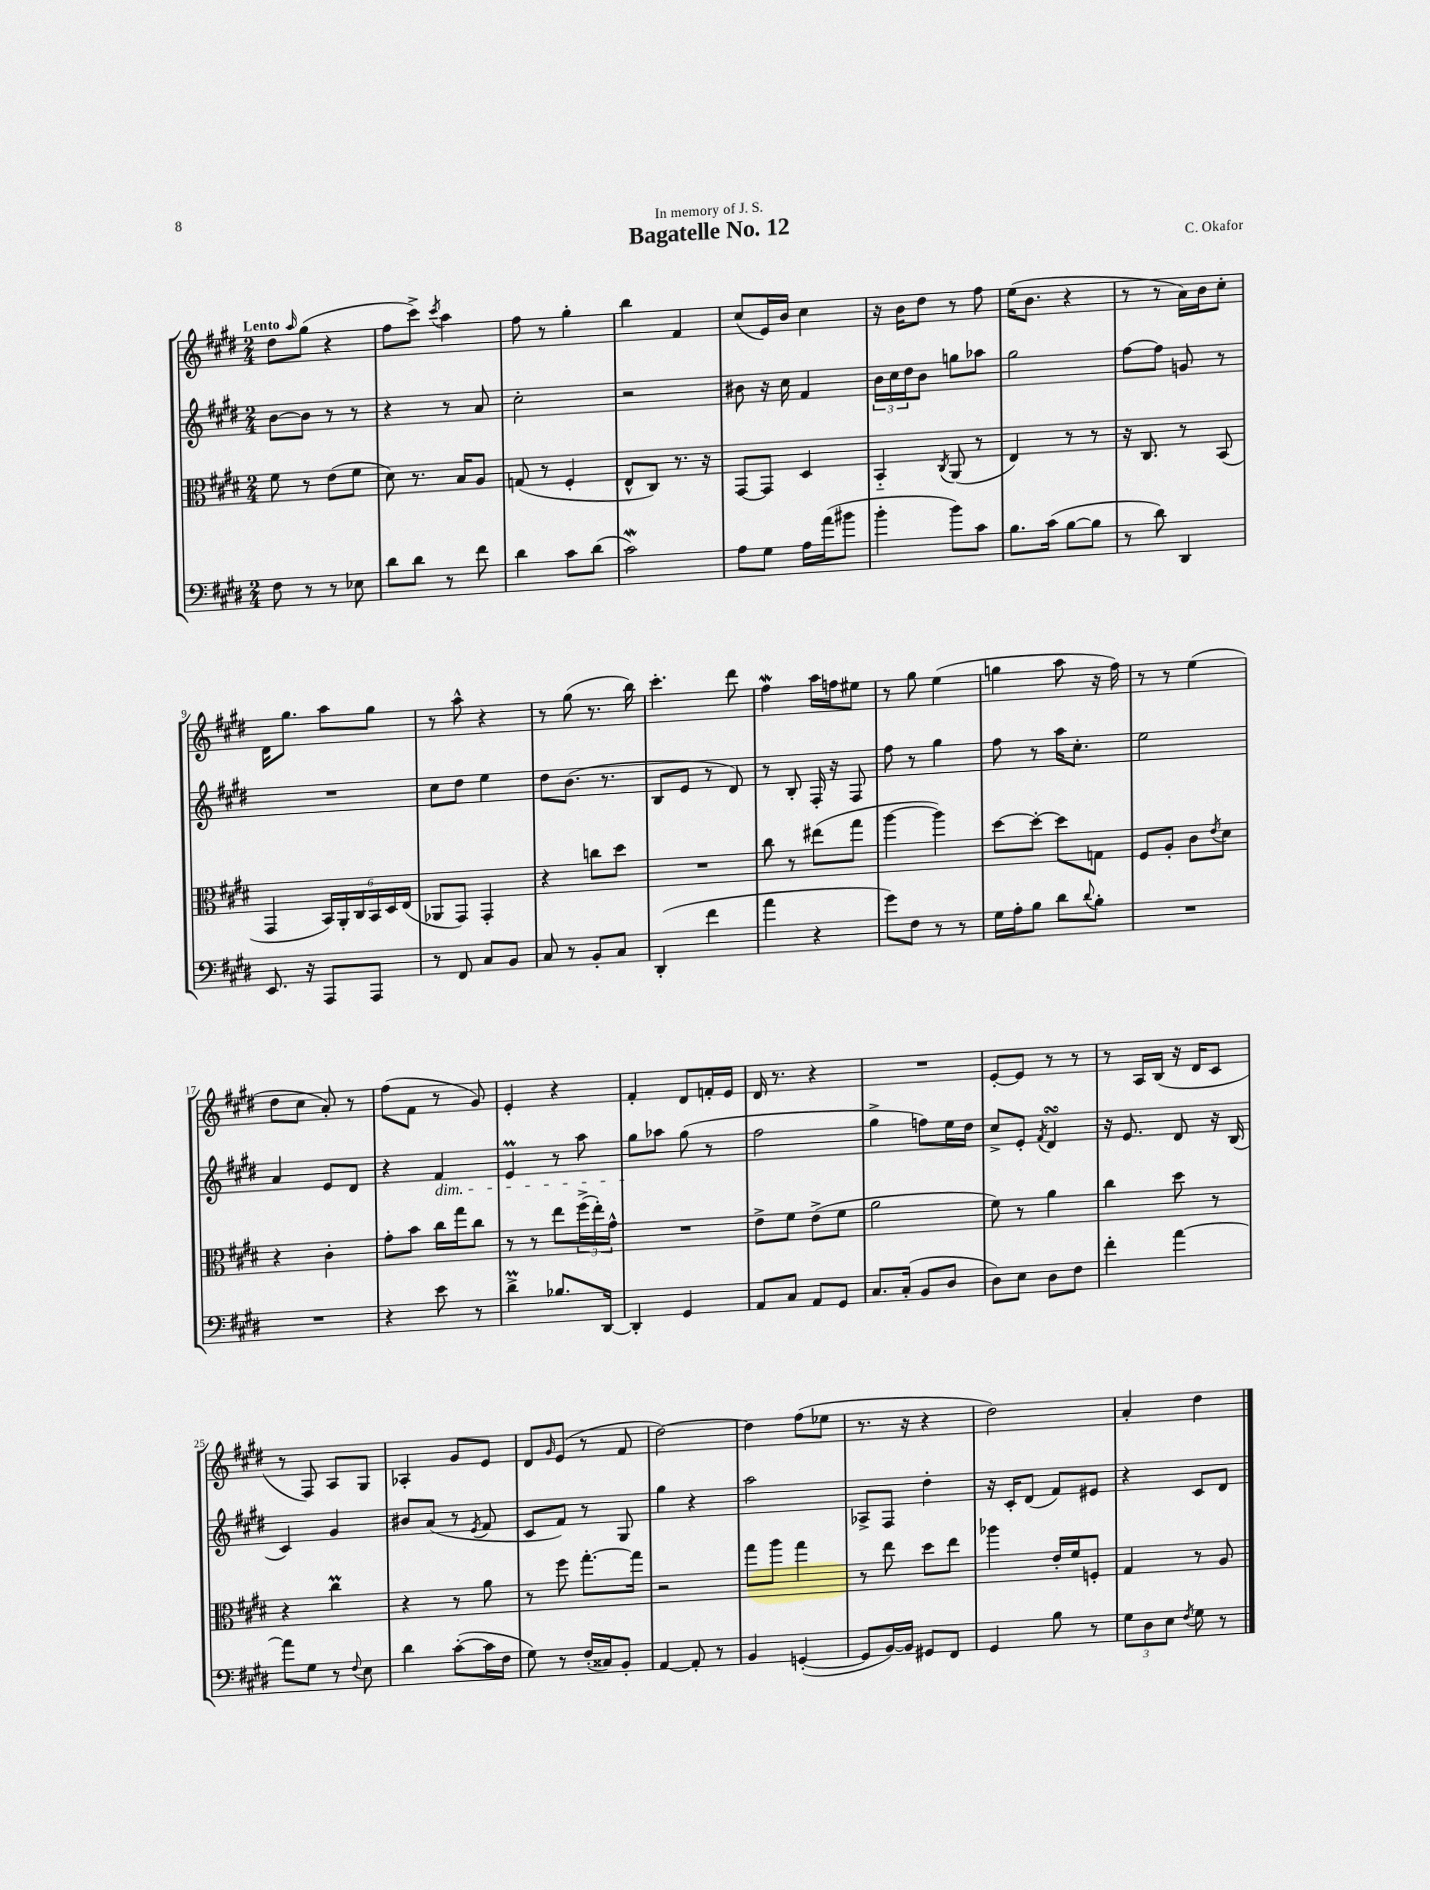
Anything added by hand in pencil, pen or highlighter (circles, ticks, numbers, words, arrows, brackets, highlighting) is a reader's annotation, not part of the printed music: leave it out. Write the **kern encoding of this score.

**kern	**kern	**kern	**kern
*part4	*part3	*part2	*part1
*staff4	*staff3	*staff2	*staff1
*clefF4	*clefC3	*clefG2	*clefG2
*k[f#c#g#d#]	*k[f#c#g#d#]	*k[f#c#g#d#]	*k[f#c#g#d#]
*M2/4	*M2/4	*M2/4	*M2/4
=1	=1	=1	=1
!	!	!	!LO:TX:a:B:t=Lento
8F#\	8f#\	[8b\L	8dd#\L
.	.	.	16qqaa/
8r	8r	8b\J]	(8gg#\J
8r	(8e\L	8r	4r
8E-X\	8f#\J	8r	.
=2	=2	=2	=2
8d#\L	8d#\)	4r	8ff#\L
8d#\J	8.r	.	8ccc#^\J)
.	.	.	8qccc#/
8r	.	8r	4aa\
.	16B/KL	.	.
8f#\	8A/J	8a/	.
=3	=3	=3	=3
4d#\	(8Gn/	2cc#'\	8ff#\
.	8r	.	8r
8c#\L	4F#'/	.	4gg#'\
(8d#\J	.	.	.
=4	=4	=4	=4
2c#W\)	8E^^/L	2r	4bb\
.	8C#/J)	.	.
.	8.r	.	4f#/
.	16r	.	.
=5	=5	=5	=5
8A\L	[8GG#/L	8b#X\	(8cc#/L
8G#\J	8GG#/J]	16r	16e/L)
.	.	16cc#\	16b/JJ
16A\LL	4D#/	4f#/	4cc#\
(16a\J	.	.	.
8b#X\J	.	.	.
=6	=6	=6	=6
4b'\	4BB/	24b\LL	16r
.	.	24cc#\	.
.	.	.	16b\KL
.	.	24dd#\J	.
.	.	8b\J	8dd#\J
.	8qC#/	.	.
8b\L)	(8AA/	8ggn\L	8r
8c#\J	8r	8aa-X\J	8ff#\
=7	=7	=7	=7
8.B\L	4E/)	2gg#\	(16ee\KL
.	.	.	8.b\J
(16c#\Jk	.	.	.
[8B\L	8r	.	4r
8B\J]	8r	.	.
=8	=8	=8	=8
8r	16r	[8ff#\L	8r
.	8.C#/	.	.
8d#\)	.	8ff#\J]	8r
4DD#/	8r	8gn/	16a\LL)
.	.	.	16b\J
.	(8BB/	8r	8cc#'\J
!!LO:LB:g=z
=9	=9	=9	=9
8.EE/	4GG#/	2r	16d#\KL
.	.	.	8.gg#\J
16r	.	.	.
8AAA/L	24BB/LL)	.	8aa\L
.	24AA'/	.	.
.	24C#/	.	.
8AAA/J	24BB/	.	8gg#\J
.	24D#/	.	.
.	(24E/JJ	.	.
=10	=10	=10	=10
8r	8AA-X/L	8cc#\L	8r
8FF#/	8GG#/J)	8dd#\J	8aa^^\
8C#/L	4GG#'/	4ee\	4r
8BB/J	.	.	.
=11	=11	=11	=11
8C#/	4r	8dd#\L	8r
8r	.	(8.b\J	(8gg#\
8BB'/L	8ccn\L	.	8.r
.	.	8.r	.
8C#/J	8dd#\J	.	.
.	.	.	16bb\)
=12	=12	=12	=12
(4DD#'/	2r	8B/L	4.ccc#'\
.	.	8e/J	.
4f#\	.	8r	.
.	.	8d#/)	8ddd#\
=13	=13	=13	=13
4a\	8cc#\	8r	4ff#W\
.	8r	8B'/	.
4r	(8ee#X\L	16F#'/	16aa\LL
.	.	16r	16ffn\J
.	8gg#\J	8F#/	8ee#X\J
=14	=14	=14	=14
8g#\L)	[4aa\	8ff#\	8r
8F#\J	.	8r	8gg#\
8r	4aa\])	4gg#\	(4ee\
8r	.	.	.
=15	=15	=15	=15
16G#\LL	[8dd#\L	8ff#\	4ggn\
16A'\J	.	.	.
8B\J	8dd#'\J_	8r	.
8d#\L	8dd#\L]	16aa\KL	8aa\
.	.	8.cc#'\J	.
8qqd#/	.	.	.
8B'\J	8Gn\J	.	16r
.	.	.	16ff#\)
=16	=16	=16	=16
2r	8F#/L	2ee\	8r
.	8A'/J	.	8r
.	8c#\L	.	(4ee\
.	8qe/	.	.
.	8d#\J	.	.
!!LO:LB:g=z
=17	=17	=17	=17
2r	4r	4a/	8dd#\L
.	.	.	8cc#\J
.	4c#'\	8e/L	8a'/)
.	.	8d#/J	8r
=18	=18	=18	=18
4r	8g#'\L	4r	(8ff#\L
.	8b\J	.	8f#\J
!	!	!LO:TX:b:i:t=dim.	!
8e\	16cc#\LL	4f#/	8r
.	16gg#\J	.	.
8r	8cc#\J	.	8g#/)
=19	=19	=19	=19
4d#m^\	8r	4eM/	4e'/
.	8r	.	.
8.B-X/L	8ee\L	8r	4r
.	(24ff#^\L	8aa\	.
.	24ee'\)	.	.
[16DD#/Jk	.	.	.
.	24g#^^\JJ	.	.
=20	=20	=20	=20
4DD#'/]	2r	8gg#\L	4f#'/
.	.	8aa-X\J	.
4GG#/	.	(8gg#\	8d#/L
.	.	8r	16fn'/L
.	.	.	16e/JJ
=21	=21	=21	=21
8AA/L	8e^\L	2ff#\	16d#/
.	.	.	8.r
8C#/J	8f#\J	.	.
8AA/L	(8e^\L	.	4r
8GG#/J	8f#\J	.	.
=22	=22	=22	=22
8.C#/L	2a\	4gg#^\	2r
(16C#'/Jk	.	.	.
8BB/L	.	8ffn\L)	.
8D#/J	.	16ee\L	.
.	.	16dd#\JJ	.
=23	=23	=23	=23
8D#\L)	8f#\)	8cc#^/L	[8e'/L
8E\J	8r	8e'/J	8e/J]
.	.	8qf#/	.
8D#\L	4a\	4d#sSsS/	8r
8F#\J	.	.	8r
=24	=24	=24	=24
4f#'\	4cc#\	16r	8r
.	.	8.e/	.
.	.	.	16A/LL
.	.	.	(16B/JJ
[4a\	8dd#\	8d#/	16r
.	.	.	16d#/KL
.	8r	16r	8c#/J
.	.	(16B/	.
!!LO:LB:g=z
=25	=25	=25	=25
8a\L]	4r	4c#/)	8r
8G#\J	.	.	8F#/)
8r	4cc#M\	4g#/	8A/L
8qqF#/	.	.	.
8E\	.	.	8G#/J
=26	=26	=26	=26
4d#\	4r	8b#X/L	4A-X'/
.	.	(8a/J	.
([8c#'\L	8r	8r	8g#/L
.	.	8qe/	.
16c#\L]	8a\	8f#/	8e/J
16F#\JJ	.	.	.
=27	=27	=27	=27
8G#\)	8r	8c#/L	8d#/L
.	.	.	16qqg#/
8r	8ff#\	8f#/J)	(8e/J
(16F#'/LL	[8.gg#'\L	8r	8r
16C##X/J)	.	.	.
8BB'/J	.	8G#/	8f#/
.	16gg#\Jk]	.	.
=28	=28	=28	=28
[4AA/	2r	4gg#\	[2dd#\)
8AA'/]	.	4r	.
8r	.	.	.
=29	=29	=29	=29
4BB/	8gg#\L	2aa\	4dd#\]
.	8aa\J	.	.
([4GGn'/	4gg#\	.	(8ff#\L
.	.	.	8ee-X\J
=30	=30	=30	=30
8GG/L]	8r	8A-X^/L	8.r
[16BB/L)	8ee\	8F#/J	.
16BB/JJ]	.	.	16r
8GG#X/L	8dd#\L	4dd#'\	4r
8FF#/J	8ee\J	.	.
=31	=31	=31	=31
4GG#/	4aa-X\	16r	2dd#\)
.	.	16c#'/KL	.
.	.	(8d#/J	.
8B\	16e'/LL	8f#/L)	.
.	16f#/J	.	.
8r	8Fn'/J	8e#X/J	.
=32	=32	=32	=32
12G#\L	4G#/	4r	4a'/
12D#\	.	.	.
12E\J	.	.	.
8qF#/	.	.	.
8G#\	8r	8c#/L	4dd#\
8r	8A/	8d#/J	.
==	==	==	==
*-	*-	*-	*-
